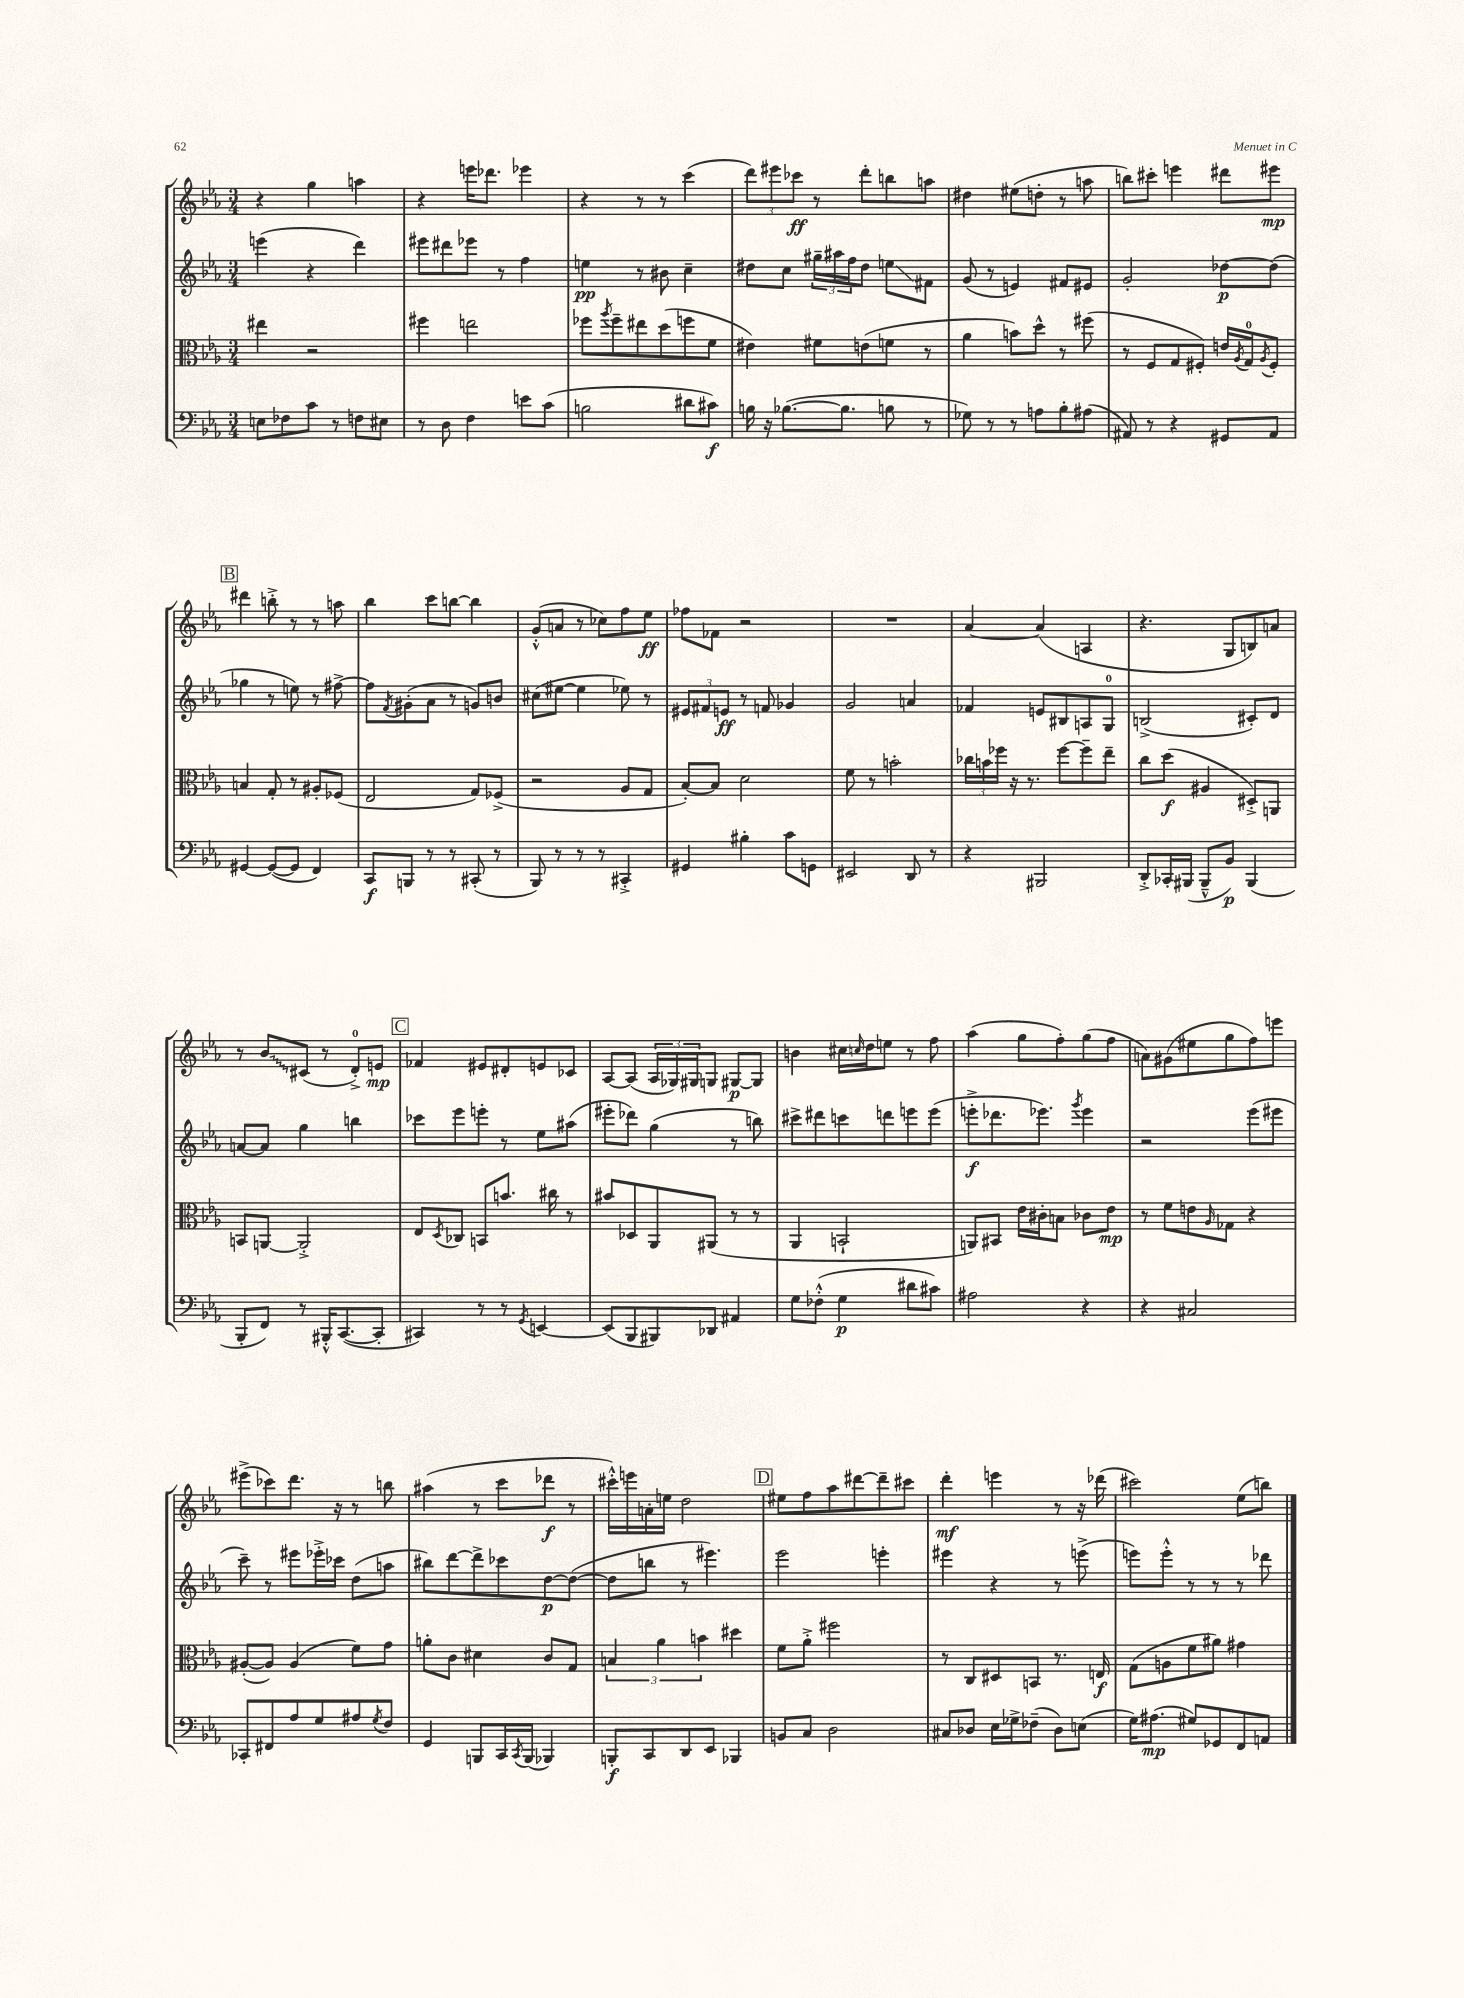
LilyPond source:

<<
\new StaffGroup <<
\new Staff = "s0" {
    \clef treble \key ees \major \numericTimeSignature \time 3/4
    r4 g''4 a''4 |
    r4 e'''16 des'''8. ees'''4 |
    r4 r8 r8 c'''4( |
    \tuplet 3/2 { d'''8) eis'''8 ces'''8\ff } r8 d'''8-. b''8 a''8 |
    dis''4 eis''8( d''8-. r8 a''8 |
    b''8) cis'''8-. e'''4 dis'''8 eis'''8\mp |
    \mark \markup { \box "B" } dis'''4 b''8-.-> r8 r8 a''8 |
    bes''4 c'''8 b''8~ b''4 |
    g'8-.-^( a'8 r8 ces''8) f''8 ees''8\ff |
    fes''8 fes'8 r2 |
    R2. |
    aes'4~ aes'4( a4 |
    r4. g8 b8) a'8 |
    r8 \once \override Glissando.style = #'zigzag bes'8\glissando cis'8( r8 d'8-0-.->) e'8\mp |
    \mark \markup { \box "C" } fes'4 eis'8 dis'8-. e'8 ces'8 |
    aes8~ aes8( \tuplet 3/2 { aes16 ges16) gis16 } g8 gis8~\p gis8 |
    b'4 cis''16 \grace { c''16 } d''16 e''8 r8 f''8 |
    aes''4( g''8 f''8-.) g''8( f''8 |
    a'8) gis'8( eis''8 g''8 f''8) e'''8 |
    eis'''8->( ces'''8) d'''8. r16 r8 b''8 |
    ais''4( r8 c'''8 des'''8\f r8 |
    cis'''16-.-^) e'''16 a'16-. e''16 d''2 |
    \mark \markup { \box "D" } eis''8 f''8 aes''8 dis'''8~ dis'''8-- cis'''8 |
    d'''4-.\mf e'''4 r8 r16 des'''16( |
    cis'''2) ees''8( b''8) \bar "|." |
}
\new Staff = "s1" {
    \clef treble \key ees \major \numericTimeSignature \time 3/4
    e'''4( r4 d'''4) |
    eis'''8 dis'''8 ees'''8 r8 f''4 |
    e''4\pp r8 bis'8 c''4-- |
    dis''8 c''8 \tuplet 3/2 { gis''16-- ais''16 f''16 } dis''8 e''8\glissando fis'8 |
    g'8( r8 e'4) fis'8 eis'8 |
    g'2-. des''8~\p des''8( |
    \mark \markup { \box "B" } ges''4 r8 e''8) r8 fis''8~-> |
    fis''8 \acciaccatura { f'8 } gis'8-.( aes'8 r8 g'8) b'8 |
    cis''8( eis''8~ eis''4 ees''8) r8 |
    \tuplet 3/2 { eis'8 fis'8 e'8\ff } r8 f'8 ges'4 |
    g'2 a'4 |
    fes'4 e'8 bis8 a8 g8-0 |
    b2->( cis'8-.) d'8 |
    a'8~ a'8 g''4 b''4 |
    \mark \markup { \box "C" } ces'''8 ees'''8 e'''8-. r8 ees''8 ais''8( |
    eis'''8-. des'''8) g''4( r8 b''8) |
    cis'''8-> dis'''8 c'''8 d'''8 e'''8 e'''8( |
    e'''8-.->\f des'''8. ees'''8.) \acciaccatura { g'''8 } ees'''4 |
    r2 ees'''8( eis'''8 |
    c'''8--) r8 eis'''8 ees'''16-.-> ces'''16 d''8( a''8 |
    bis''8) d'''8~ d'''8-> ces'''8 d''8~\p d''8~( |
    d''8 b''8 r8 eis'''4.) |
    \mark \markup { \box "D" } ees'''2 e'''4-. |
    eis'''4 r4 r8 e'''8->( |
    e'''8) e'''8-.-^ r8 r8 r8 des'''8 \bar "|." |
}
\new Staff = "s2" {
    \clef alto \key ees \major \numericTimeSignature \time 3/4
    eis''4 r2 |
    fis''4 e''2 |
    fes''8 \acciaccatura { aes''8 } fes''8-- eis''8 d''8( f''8 f'8 |
    eis'4) fis'8 e'8( f'8 r8 |
    aes'4 b'8) d''8-^ r8 fis''8( |
    r8 f8 g8 fis8-.) e'16 \acciaccatura { aes8 } g16-0 \acciaccatura { aes8 } fis8-. |
    \mark \markup { \box "B" } b4 g8-. r8 ais8-. fes8( |
    ees2 g8) fes8->( |
    r2 aes8 g8 |
    bes8~-.) bes8 d'2 |
    f'8 r8 b'2-. |
    \tuplet 3/2 { ces''16 b'16 fes''16 } r16 r8. fes''8~ fes''8-- ees''8-- |
    c''8 d''8\f( ais4 dis8-.->) a,8 |
    b,8 a,8~ a,2-.-> |
    \mark \markup { \box "C" } ees8 \acciaccatura { d8 } ces8 b,8 b'8. cis''16 r8 |
    bis'8 des8 aes,8 ais,8( r8 r8 |
    aes,4 b,2-! |
    a,8) bis,8 ees'16 cis'16-. b8 ces'8 ees'8\mp |
    r8 f'8 e'8 \grace { aes16 } ges8 r4 |
    ais8~-.( ais8) ais4( f'8) g'8 |
    a'8-. c'8 dis'4 c'8 g8 |
    \tuplet 3/2 { b4 aes'4 b'4 } dis''4 |
    \mark \markup { \box "D" } f'8 aes'8-.-> fis''2 |
    r8 c8 dis8 b,8 r8. e16\f |
    g8( a8 f'8 ais'8) gis'4 \bar "|." |
}
\new Staff = "s3" {
    \clef bass \key ees \major \numericTimeSignature \time 3/4
    e8 fes8 c'8 r8 f8 eis8 |
    r8 d8 f4 e'8 c'8( |
    b2 dis'8 cis'8\f) |
    b16 r16 bes8.~( bes8. b8 r8 |
    ges8) r8 r8 a8 bes8-. ais8( |
    ais,8) r8 r4 gis,8 ais,8 |
    \mark \markup { \box "B" } gis,4~ gis,8~( gis,8 f,4) |
    c,8\f b,,8 r8 r8 cis,8-.( r8 |
    bes,,8) r8 r8 r8 cis,4-.-> |
    gis,4 bis4-. c'8 g,8 |
    eis,2 d,8 r8 |
    r4 bis,,2 |
    d,8-.-> ces,16-. bis,,16( bis,,8---^ bes,8\p) bis,,4( |
    bes,,8-. f,8) r8 bis,,16-.-^ c,8.~( c,8-. |
    \mark \markup { \box "C" } cis,4) r8 r8 \acciaccatura { g,8 } e,4~ |
    e,8( bes,,8 bis,,8) des,8 ais,4 |
    g8 fes8-.-^( g4\p dis'8 cis'8) |
    ais2 r4 |
    r4 cis2 |
    ces,8-. fis,8 aes8 g8 ais8 \acciaccatura { g8 } f8 |
    g,4 b,,8 c,16 \acciaccatura { c,8 } b,,16( bes,,4) |
    b,,8-.\f c,8 d,8 ees,8 bes,,4 |
    \mark \markup { \box "D" } b,8 c8 d2 |
    cis8 des8 ees16 ges16-> fes8--( des8) e8( |
    g16) ais8.\mp( gis8) ges,8 f,8 a,8 \bar "|." |
}
>>
>>
\layout { \context { \Score \remove "Bar_number_engraver" } }
